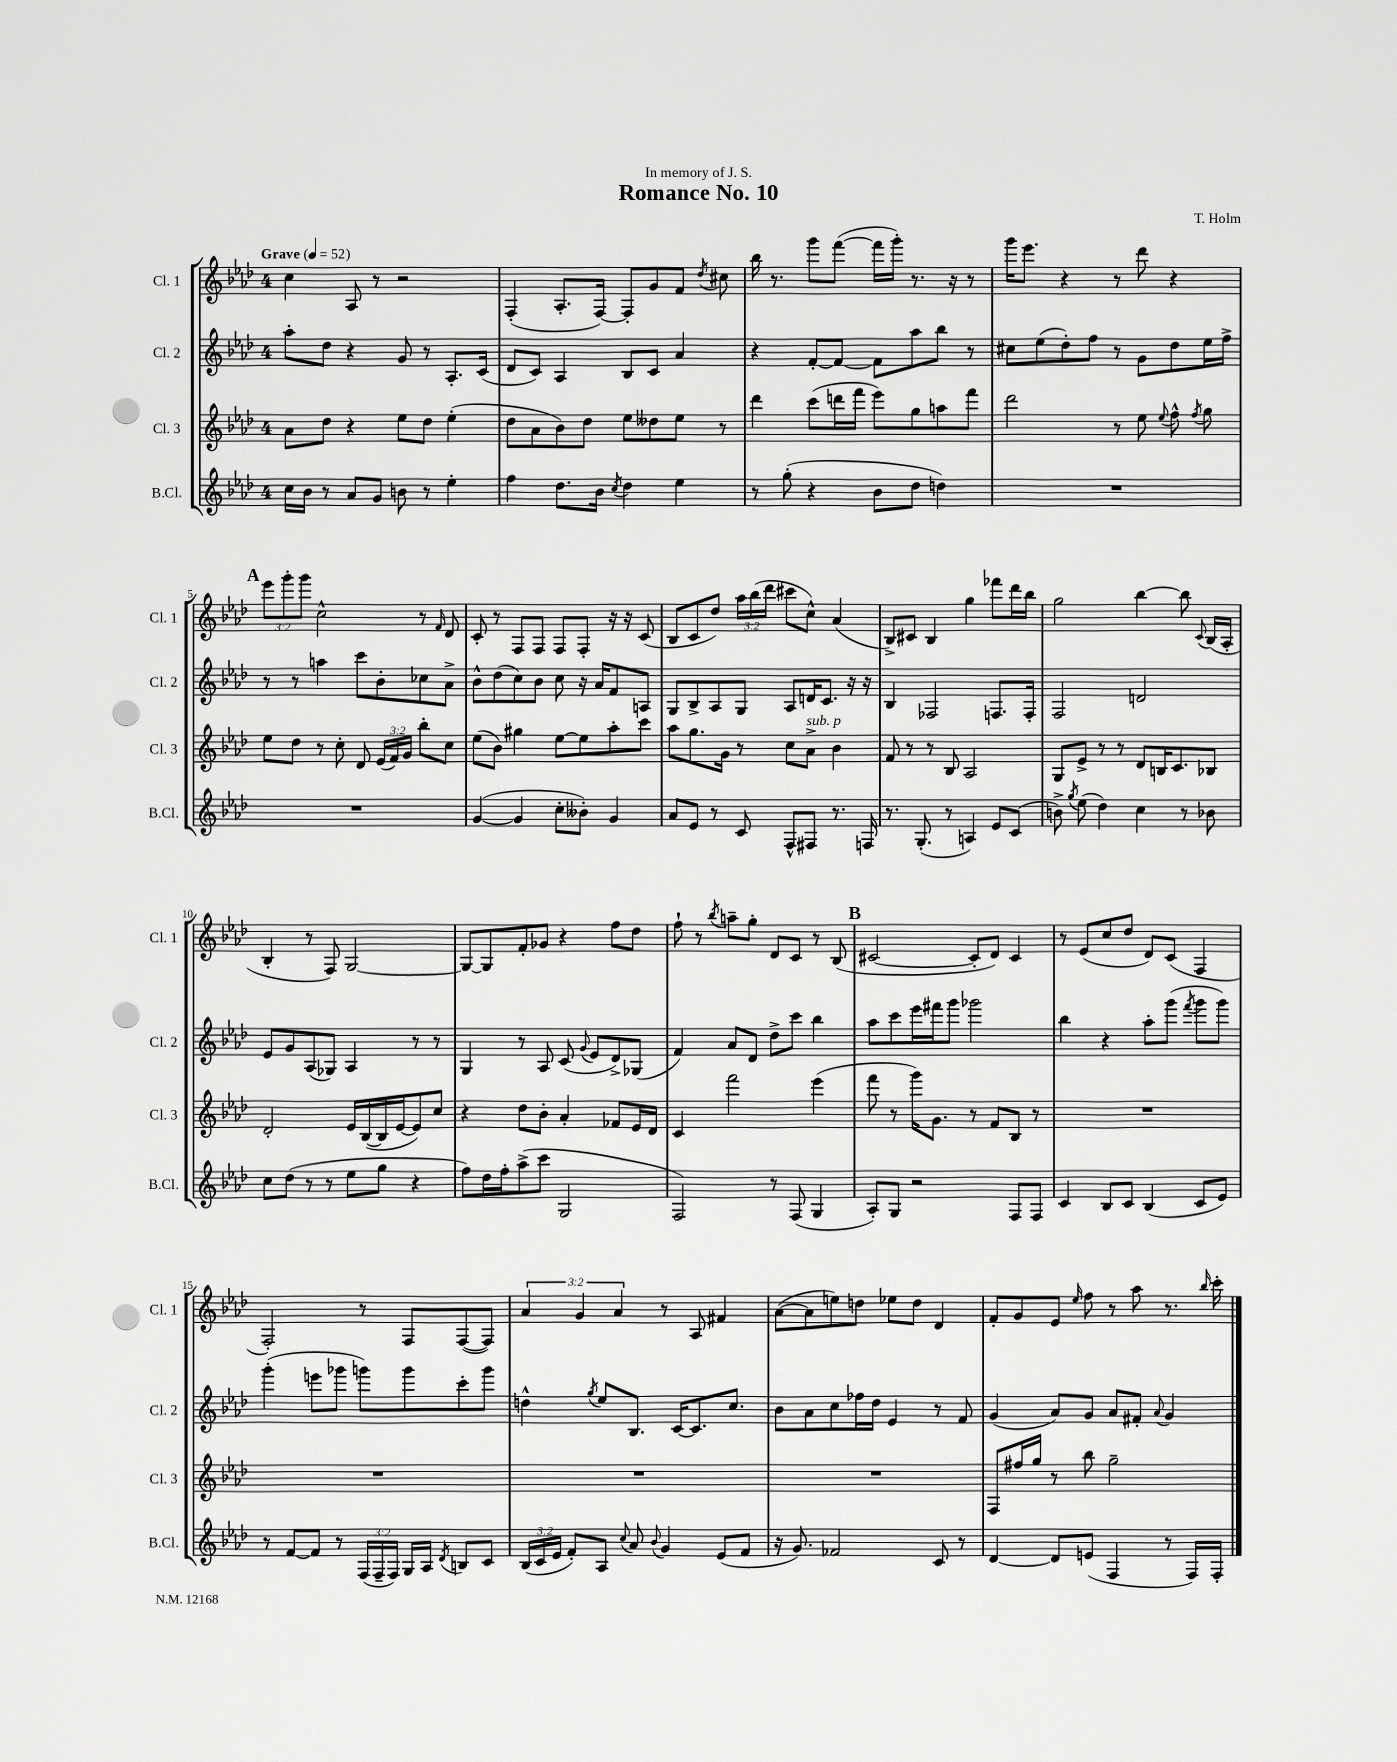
\header { title = "Romance No. 10" composer = "T. Holm" dedication = "In memory of J. S." }
<<
\new StaffGroup <<
\new Staff = "s0" \with { instrumentName = "Cl. 1" shortInstrumentName = "Cl. 1" } {
    \clef treble \key aes \major \once \override Staff.TimeSignature.style = #'single-digit \time 4/4 \override Staff.TupletNumber.text = #tuplet-number::calc-fraction-text \tempo "Grave" 4 = 52
    \autoBeamOff c''4 aes8 r8 r2 |
    f4-.( aes8.[-. f16]~) f8[-. g'8 f'8] \acciaccatura { des''8 } cis''8 |
    bes''16 r8. g'''8[ f'''8]~( f'''16[ g'''16]-.) r8. r16 r8 |
    g'''16[ ees'''8.] r4 r8 des'''8 r4 |
    \mark \markup { \bold "A" } \tuplet 3/2 { ees'''8[ g'''8-. g'''8] } c''2-^ r8 \grace { f'16 } des'8 |
    c'8-. r8 f8[ f8] f8[ f8]-. r16 r16 c'8( |
    bes8[ c'8 des''8]) \tuplet 3/2 { aes''16[ bes''16( des'''16] } cis'''8[ c''8]-^) aes'4( |
    bes8[->) cis'8] bes4 g''4 fes'''8[ des'''16 bes''16] |
    g''2 bes''4~ bes''8 \appoggiatura { c'8 } bes16[( aes16]-. |
    bes4-. r8 f8) g2~ |
    g8[~ g8 f'8-. ges'8] r4 f''8[ des''8] |
    f''8-! r8 \acciaccatura { bes''8 } a''8[-- g''8]-. des'8[ c'8] r8 bes8( |
    \mark \markup { \bold "B" } cis'2~ cis'8[-. des'8]) cis'4 |
    r8 ees'8[( c''8 des''8] des'8[) c'8]( f4 |
    f2-.) r8 f8[ f8~( f8]) |
    \tuplet 3/2 { aes'4 g'4 aes'4 } r8 aes8 fis'4 |
    aes'8[~( aes'8 e''8) d''8] ees''8[ d''8] des'4 |
    f'8[-. g'8 ees'8] \grace { ees''16 } f''8 r8 aes''8 r8. \grace { bes''16 } c'''16-. \bar "|." |
}
\new Staff = "s1" \with { instrumentName = "Cl. 2" shortInstrumentName = "Cl. 2" } {
    \clef treble \key aes \major \once \override Staff.TimeSignature.style = #'single-digit \time 4/4
    \autoBeamOff aes''8[-. des''8] r4 g'8 r8 aes8.[-. c'16]( |
    des'8[ c'8]) aes4 bes8[ c'8] aes'4 |
    r4 f'8[~-. f'8]~ f'8[ aes''8 bes''8] r8 |
    cis''8[ ees''8( des''8-.) f''8] r8 g'8[ des''8 ees''16 f''16]-> |
    \mark \markup { \bold "A" } r8 r8 a''4 c'''8[ bes'8-. ces''8 aes'8]-> |
    bes'8[-^ des''8( c''8) bes'8] c''8 r16 aes'16[ f'8 a8] |
    g8[ bes8-> aes8 g8] aes8[ d'16 c'8.] r16 r16 |
    bes4 fes2 f8.[ f16]-. |
    f2 d'2 |
    ees'8[ g'8 aes8( ges8]) aes4 r8 r8 |
    g4 r8 aes8 c'8( \appoggiatura { g'8 } ees'8[ des'8->) ges8]( |
    f'4) aes'8[ des'8] des''8[-> c'''8] bes''4 |
    \mark \markup { \bold "B" } aes''8[ c'''8 ees'''16 fis'''16 g'''8] ges'''2 |
    bes''4 r4 aes''8[-. g'''8]( \acciaccatura { f'''8 } g'''8[ g'''8]) |
    g'''4-.( e'''8[ ges'''8] g'''8[) g'''8 c'''8-. g'''8] |
    d''4-^ \acciaccatura { g''8 } ees''8[ bes8.] c'16[~ c'8. c''8.] |
    bes'8[ aes'8 c''8 fes''16 des''16] ees'4 r8 f'8 |
    g'4( aes'8[) g'8] aes'8[ fis'8]-. \appoggiatura { aes'8 } g'4 \bar "|." |
}
\new Staff = "s2" \with { instrumentName = "Cl. 3" shortInstrumentName = "Cl. 3" } {
    \clef treble \key aes \major \once \override Staff.TimeSignature.style = #'single-digit \time 4/4 \override Staff.TupletNumber.text = #tuplet-number::calc-fraction-text
    \autoBeamOff aes'8[ des''8] r4 ees''8[ des''8] ees''4-.( |
    des''8[ aes'8 bes'8) des''8] ees''8[ deses''8 ees''8] r8 |
    des'''4 c'''8[( d'''16 f'''16] ees'''8[) g''8 a''8 f'''8] |
    des'''2 r8 ees''8 \appoggiatura { ees''8 } f''8-^ \acciaccatura { f''8 } g''8 |
    \mark \markup { \bold "A" } ees''8[ des''8] r8 c''8-. des'8 \tuplet 3/2 { ees'16[( f'16) g'16] } bes''8[-. c''8] |
    ees''8[( bes'8]) gis''4 ees''8[~ ees''8 aes''8-. c'''8] |
    aes''8[ g''8. g'16] r8 c''8[ aes'8]->^\markup { \italic "sub. p" } bes'4 |
    f'8 r8 r8 bes8 aes2 |
    g8[ ees'8]-> r8 r8 des'8[ b16 c'8. bes8] |
    des'2-. ees'16[ bes16~( bes16 ees'16~ ees'8) c''8] |
    r4 des''8[ bes'8]-. aes'4-. fes'8[ ees'16 des'16] |
    c'4 f'''2 ees'''4( |
    \mark \markup { \bold "B" } f'''8 r8 g'''16[) g'8.] r8 f'8[ bes8] r8 |
    R1 |
    R1 |
    R1 |
    R1 |
    f8[ fis''16 g''16] r8 bes''8 g''2-- \bar "|." |
}
\new Staff = "s3" \with { instrumentName = "B.Cl." shortInstrumentName = "B.Cl." } {
    \clef treble \key aes \major \once \override Staff.TimeSignature.style = #'single-digit \time 4/4 \override Staff.TupletNumber.text = #tuplet-number::calc-fraction-text
    \autoBeamOff c''16[ bes'16] r8 aes'8[ g'8] b'8 r8 ees''4-. |
    f''4 des''8.[ bes'16] \acciaccatura { c''8 } des''4 ees''4 |
    r8 g''8-.( r4 bes'8[ des''8] d''4) |
    R1 |
    \mark \markup { \bold "A" } R1 |
    g'4~( g'4 c''8[-. beses'8]-.) g'4 |
    aes'8[ ees'8] r8 c'8 f8[-^ fis8] r8. f16 |
    r8. g8.-.( r8 a4) ees'8[ c'8]( |
    b'8->) \acciaccatura { g''8 } ees''8( des''4) c''4 r8 bes'8 |
    c''8[ des''8]( r8 r8 ees''8[ g''8] r4 |
    f''8[) des''16 f''16-. aes''8->( c'''8] g2 |
    f2) r8 f8( g4 |
    \mark \markup { \bold "B" } aes8[-.) g8] r2 f8[ f8] |
    c'4 bes8[ c'8] bes4( c'8[ ees'8]) |
    r8 f'8[~ f'8] r8 \tuplet 3/2 { f16[( f16-- f16]) } g16[ aes16] \acciaccatura { des'8 } b8[ c'8] |
    \tuplet 3/2 { bes16[( c'16 ees'16] } f'8[-.) aes8] \appoggiatura { c''8 } aes'8 \appoggiatura { bes'8 } g'4 ees'8[( f'8] |
    r16 g'8.) fes'2 c'8 r8 |
    des'4~ des'8[ e'8]( f4 r8 f16[) f16]-. \bar "|." |
}
>>
>>
